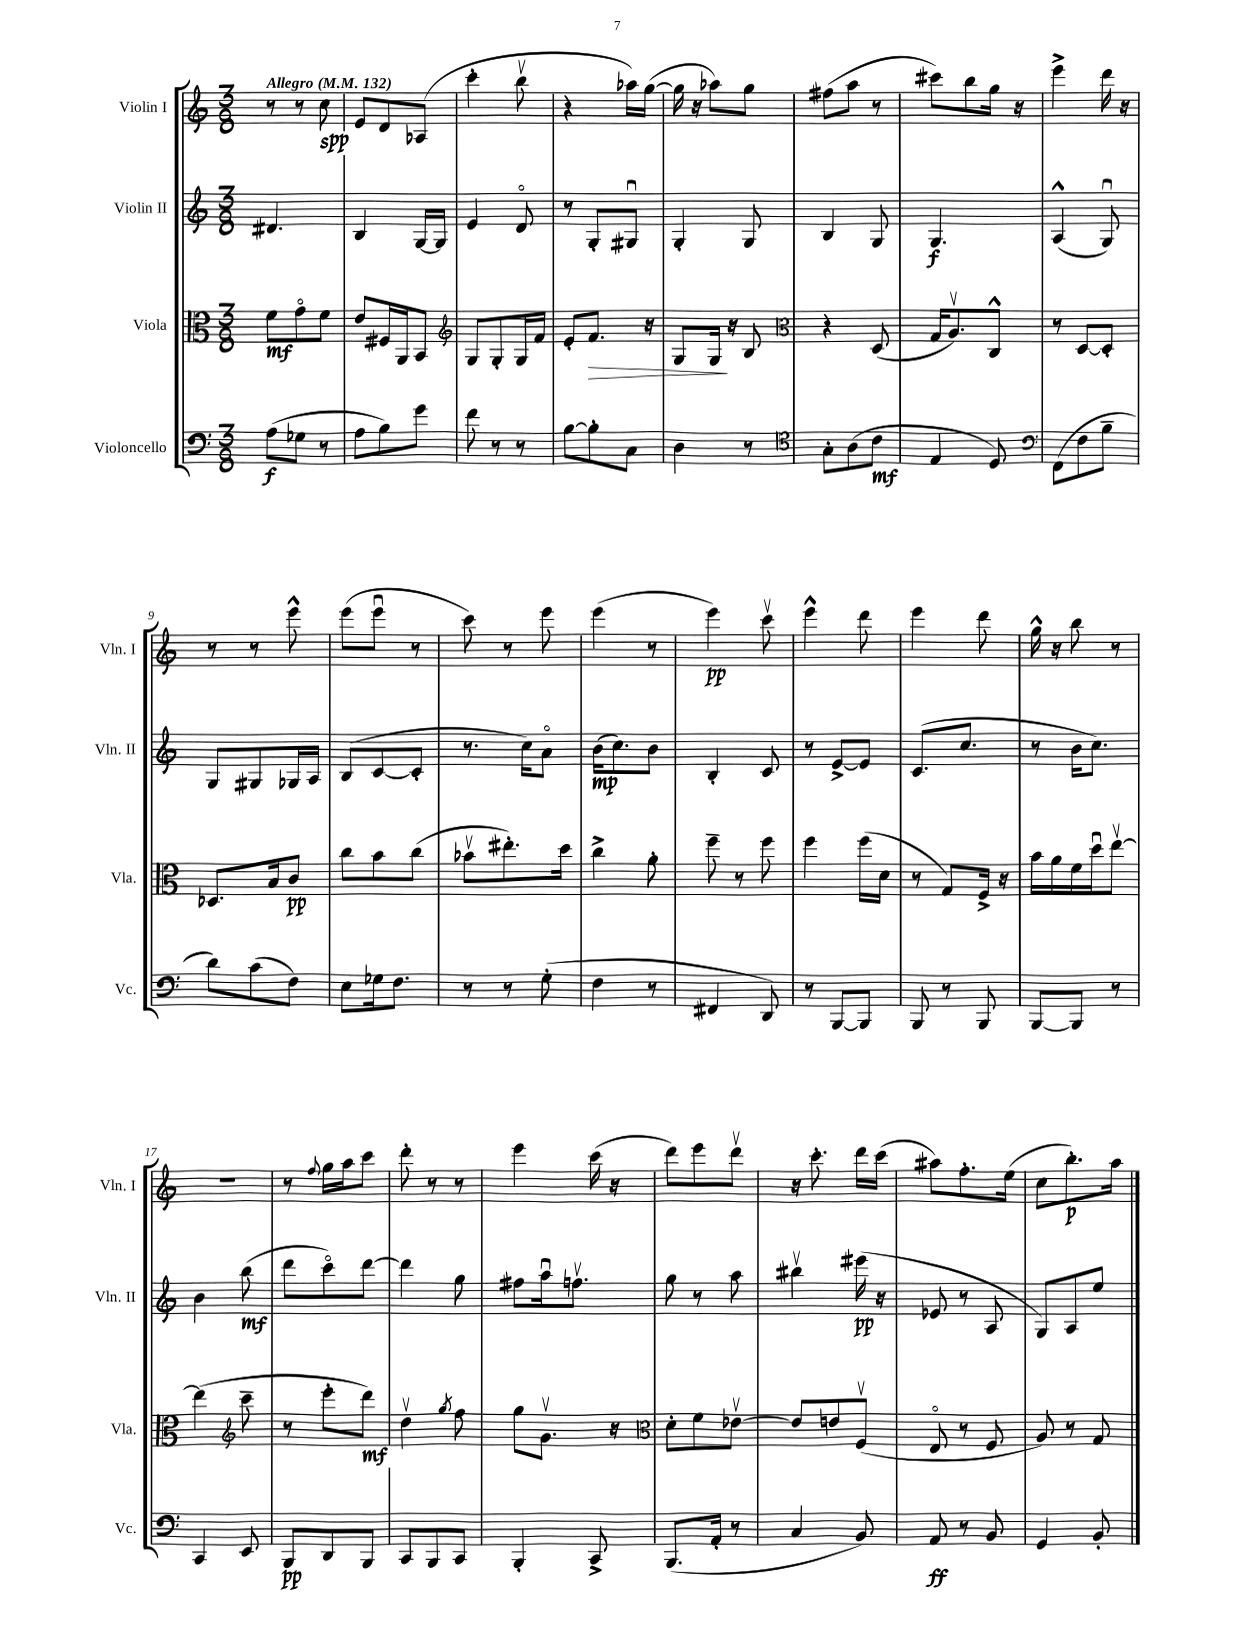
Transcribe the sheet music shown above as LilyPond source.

<<
\new StaffGroup <<
\new Staff = "s0" \with { instrumentName = "Violin I" shortInstrumentName = "Vln. I" } {
    \clef treble \key c \major \numericTimeSignature \time 3/8 \tempo "Allegro" 4 = 132
    r8 r8 c''8\spp |
    e'8 d'8 aes8( |
    c'''4-. b''8\upbow |
    r4 aes''16) g''16~( |
    g''16 r16 aes''8) g''8 |
    fis''8( a''8 r8 |
    cis'''8) b''8 g''16 r16 |
    e'''4-> d'''16 r16 |
    r8 r8 e'''8-^ |
    e'''8( e'''8\downbow r8 |
    c'''8) r8 e'''8 |
    e'''4( r8 |
    e'''4\pp) c'''8\upbow |
    e'''4-^ d'''8 |
    e'''4 d'''8 |
    g''16-^ r16 b''8 r8 |
    R4. |
    r8 \appoggiatura { f''8 } g''16 a''16 c'''8 |
    d'''8-. r8 r8 |
    e'''4 c'''16( r16 |
    d'''8) e'''8 d'''8\upbow |
    r16 c'''8.-. d'''16 c'''16( |
    ais''8) f''8.-. e''16( |
    c''8 b''8.-.\p) a''16 \bar "|." |
}
\new Staff = "s1" \with { instrumentName = "Violin II" shortInstrumentName = "Vln. II" } {
    \clef treble \key c \major \numericTimeSignature \time 3/8
    dis'4. |
    b4 g16~ g16 |
    e'4 d'8\flageolet |
    r8 g8-. gis8\downbow |
    g4-. g8 |
    b4 g8 |
    g4.\f |
    a4-^( g8\downbow) |
    g8 gis8 ges16 a16 |
    b8( c'8~ c'8-. |
    r8. c''16) a'8\flageolet |
    b'16\mp( c''8.) b'8 |
    b4-. c'8 |
    r8 e'8~-> e'8 |
    c'8.( c''8. |
    r8 b'16 c''8.) |
    b'4 b''8\mf( |
    d'''8 c'''8\flageolet) d'''8~ |
    d'''4 g''8 |
    fis''8 a''16\downbow f''8.\upbow |
    g''8 r8 a''8 |
    bis''4\upbow eis'''16\pp( r16 |
    ees'8 r8 a8 |
    g8) a8 e''8 \bar "|." |
}
\new Staff = "s2" \with { instrumentName = "Viola" shortInstrumentName = "Vla." } {
    \clef alto \key c \major \numericTimeSignature \time 3/8
    f'8\mf g'8\flageolet f'8 |
    e'8 fis16 a,16 b,8 |
    \clef treble g8 g8-. g16 f'16 |
    e'8-. f'8.\> r16 |
    g8 g16\! r16 b8 |
    \clef alto r4 d8( |
    g16 a8.\upbow) c8-^ |
    r8 d8~ d8-. |
    des8. b16 c'8\pp |
    c''8 b'8 c''8( |
    bes'8\upbow eis''8.-.) d''16 |
    c''4-> a'8-. |
    f''8-- r8 f''8 |
    f''4 f''16( d'16 |
    r8 g8) f16-> r16 |
    b'16 a'16 f'16 d''16\downbow e''8~\upbow |
    e''4( \clef treble c'''8-- |
    r8 e'''8-. d'''8\mf) |
    d''4\upbow \acciaccatura { g''8 } f''8 |
    g''8 g'8.\upbow r16 |
    \clef alto d'8-. f'8 ees'8~\upbow |
    ees'8 e'8 f8\upbow( |
    e8\flageolet r8 f8 |
    a8) r8 g8 \bar "|." |
}
\new Staff = "s3" \with { instrumentName = "Violoncello" shortInstrumentName = "Vc." } {
    \clef bass \key c \major \numericTimeSignature \time 3/8
    a8\f( ges8 r8 |
    a8 b8) g'8 |
    f'8 r8 r8 |
    b8~ b8-. c8 |
    d4 r8 |
    \clef tenor g8-. a8( c'8\mf |
    e4 d8) |
    \clef bass f,8( f8 b8-- |
    d'8) c'8( f8) |
    e8 ges16 f8. |
    r8 r8 g8-.( |
    f4 r8 |
    fis,4 d,8) |
    r8 b,,8~ b,,8 |
    b,,8 r8 b,,8 |
    b,,8~ b,,8 r8 |
    c,4 e,8 |
    b,,8\pp d,8 b,,8 |
    c,8 b,,8 c,8 |
    b,,4-. c,8-> |
    b,,8.( a,16-. r8 |
    c4 b,8) |
    a,8\ff r8 b,8 |
    g,4 b,8-. \bar "|." |
}
>>
>>
